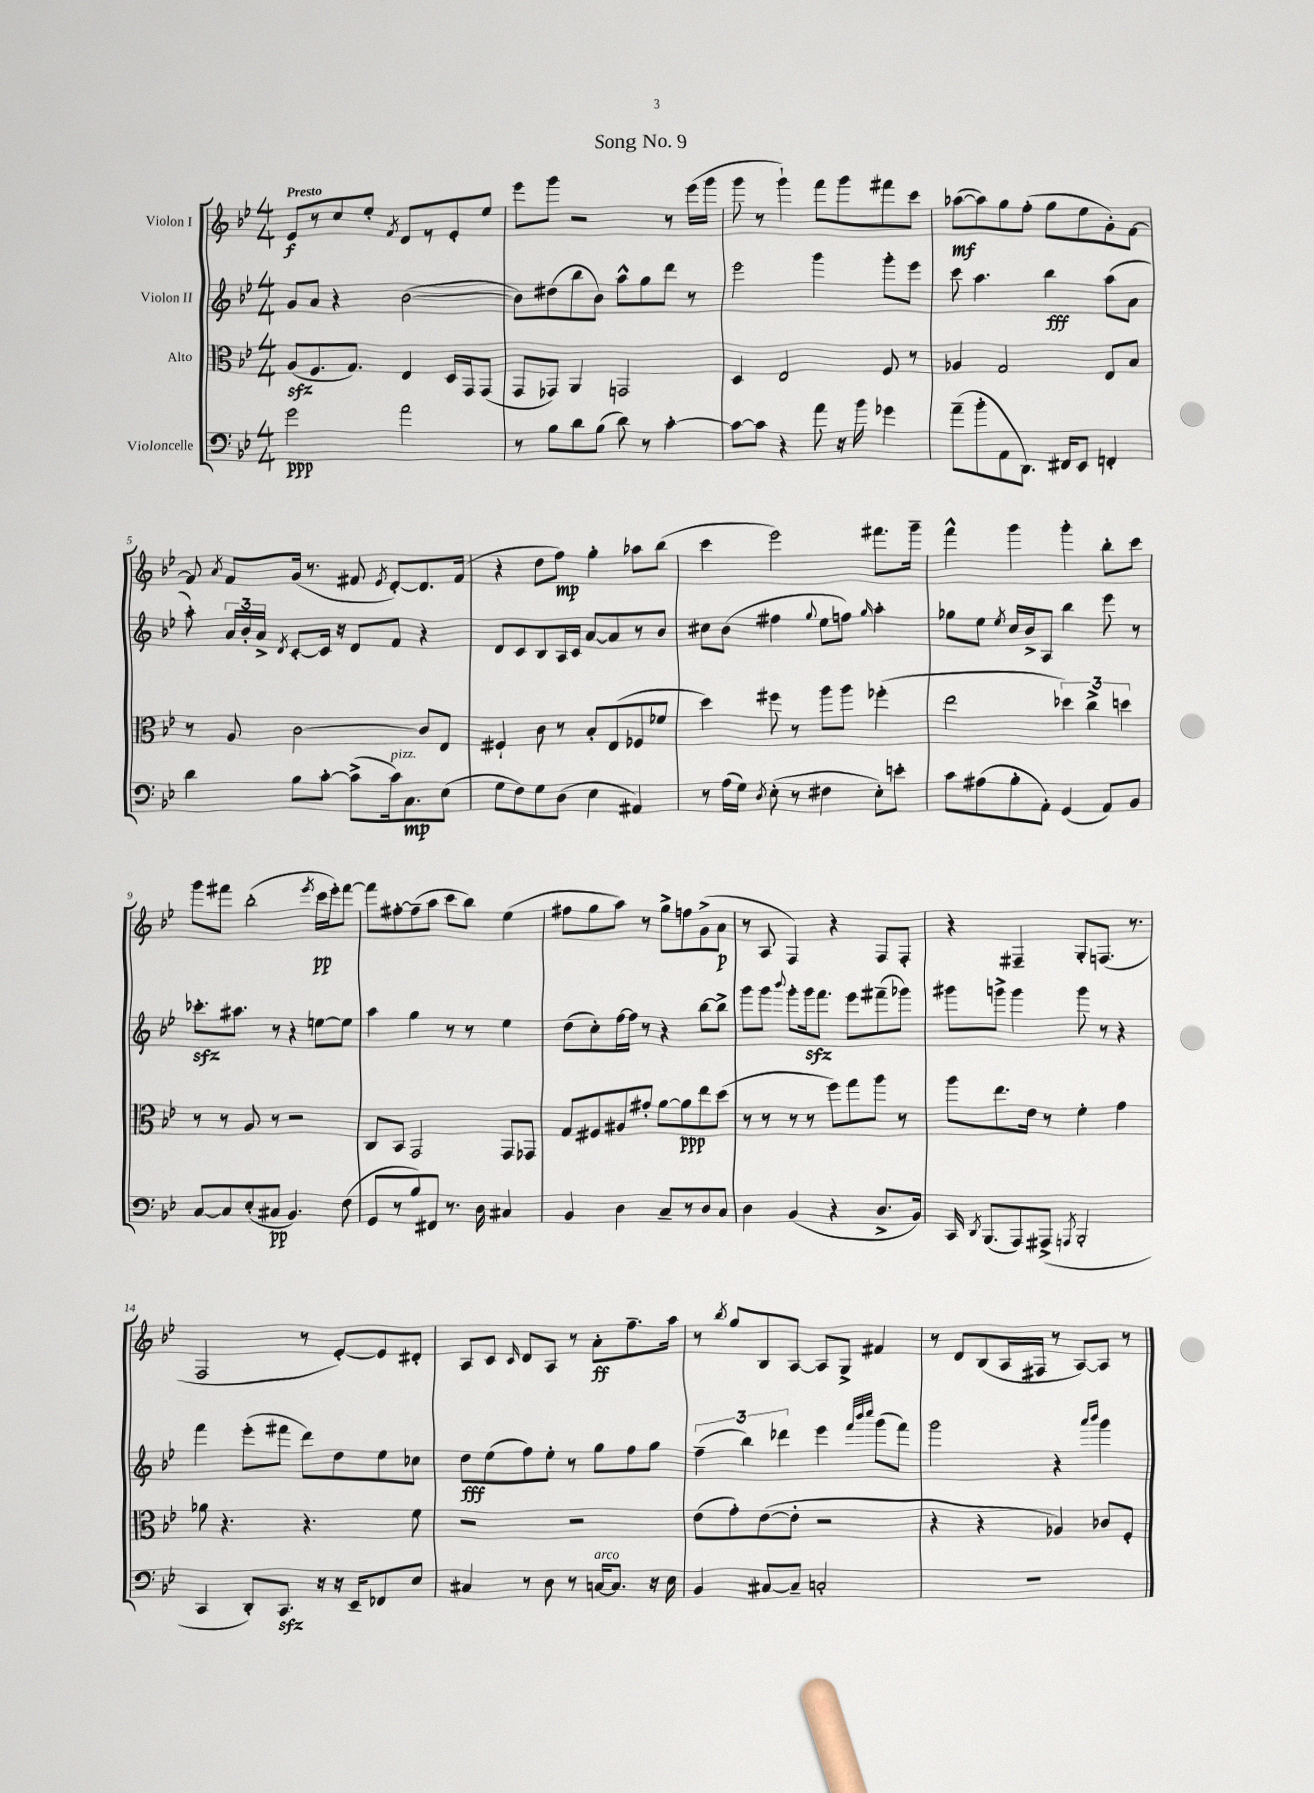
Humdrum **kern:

**kern	**kern	**kern	**kern
*staff4	*staff3	*staff2	*staff1
*clefF4	*clefC3	*clefG2	*clefG2
*k[b-e-]	*k[b-e-]	*k[b-e-]	*k[b-e-]
*M4/4	*M4/4	*M4/4	*M4/4
2g	(8A	8g	8e-
.	8.F	8a	8r
.	.	4r	8cc
.	8.G)	.	.
.	.	.	8ee-'
.	.	.	8qf
2a	4E-	([2b-	8d
.	.	.	8r
.	16D	.	8e-'
.	16GG	.	.
.	(8GG	.	8ee-
=	=	=	=
8r	8GG	8b-])	8eee-
8B-	8GG-)	(8dd#	8ggg
8d	4AA	8bb-	2r
(8B-	.	8b-)	.
8d)	2GG	8aa^^	.
8r	.	8gg	.
[4c'	.	8ddd	8r
.	.	8r	(16eee-
.	.	.	16ggg
=	=	=	=
8c_	4D	2eee-	8ggg
8c]	.	.	8r
4r	2E-	.	4ggg`)
8a	.	4ggg	8fff
16r	.	.	8ggg
16b-	.	.	.
4g-	8F	8ggg'	8fff#
.	8r	8eee-	8ccc
=	=	=	=
(8a~	4A-	8ccc	([8aa-
8b-'	.	4.aa	8aa-])
8AA	2G	.	8gg
8.DD)	.	.	(8ff'
.	.	4bb-	8gg
16FF#	.	.	.
8EE-	.	.	8ee-
4FF'	8E-	(8aa	8g')
.	8B-	8a	[8f
=	=	=	=
4d	8r	8aa')	8f]
.	.	.	8qa
.	8A	24a	8f
.	.	24b-'	.
.	.	24a^	.
.	.	8qd	.
8B-	[2c	[8c'	(16g
.	.	.	8.r
[8c'	.	16c]	.
.	.	16r	.
(8c^]	.	8d	8f#
.	.	.	8qe-
16c)	.	8f	[8d')
8.C	.	.	.
.	8c]	4r	8.d]
(8E-	8E-	.	.
.	.	.	(16f#
=	=	=	=
8G	4F#`	8d	4r
8F)	.	8c	.
8G	8c	8B-	8dd
(8D	8r	16A	8ff)
.	.	16c	.
4E-	8B-'	[8a	4gg'
.	(8E-	8a]	.
4AA#)	8F-	8r	8aa-
.	8f-	8b-	(8bb-
=	=	=	=
8r	4dd)	8cc#	4ccc
(16A	.	(8b-	.
16G)	.	.	.
8qD	.	.	.
(8E-'	8ff#	4ff#	2eee-)
8r	8r	.	.
.	.	8qqgg	.
4F#	8aa	8ee-	.
.	8aa	8ff)	.
.	.	16qqgg	.
8E-')	(4ff-'	4aa'	8.fff#
8e'	.	.	.
.	.	.	16ggg~
=	=	=	=
8c	2ee-	8gg-	4fff^^
(8A#	.	8ee-	.
.	.	8qee-	.
8B-'	.	16cc	4ggg
.	.	16b-^	.
8AA')	.	8A	.
(4GG	6dd-)	4bb-	4ggg'
.	6cc^	.	.
8AA)	.	8eee-	8bb-'
.	6dd	.	.
8BB-	.	8r	8ccc
=	=	=	=
[8C	8r	8.ccc-'	8ggg
8C]	8r	.	8fff#
.	.	8.aa#	.
(8E-'	8A	.	(2bb-'
8C#	8r	8r	.
4.BB-)	2r	4r	.
.	.	.	8qeee-
.	.	[8ee	16ccc
.	.	.	16eee-')
(8F	.	8ee]	[8fff#
=	=	=	=
8GG	8C	4aa	8fff#]
8r	8BB-	.	[8ff#'
8B-)	2GG	4gg	(8ff#~]
8FF#	.	.	8aa
8.r	.	8r	8ccc
.	.	8r	8bb-)
16D	.	.	.
4C#	8GG	4ee-	(4ee-
.	8GG-	.	.
=	=	=	=
4BB-	8G	(8dd	8ff#
.	8F#	8cc')	8gg
4D	8A#	[16ff	8aa)
.	.	16ff]	.
.	8g#'	8r	8r
8C~	[8a	4r	8gg^
8r	8a]	.	8ff
8D	8ee-	[8bb-	(8g^
8C	(8dd	8bb-^]	8a
=	=	=	=
4D	8r	8ggg	8r
.	8r	8ggg	8A
.	.	8qqbbb-	.
(4BB-	8r	8ggg'	4F)
.	8r	16ggg	.
.	.	8.fff	.
4r	8ff)	.	4r
.	8gg	8eee-	.
8.D^	8aa	(8fff#~	8F
.	8r	8ggg-)	8F'
16BB-)	.	.	.
=	=	=	=
16CC	8aa	8ggg#	4r
8qDD	.	.	.
(8.BBB-	.	.	.
.	8.ee-	8ggg^	.
8AAA)	.	4ggg	4F#~
.	16e-	.	.
(8AAA#^	8r	.	.
8qAAA	.	.	.
2BBB-'	4f'	8ggg	8G'
.	.	8r	(8.F
.	4g	4r	.
.	.	.	8.r
=	=	=	=
4CC	8a-	4fff	2F
.	4.r	.	.
8DD')	.	(8eee-'	.
8.CC	.	8fff#	.
.	4.r	8ddd)	8r
16r	.	.	.
16r	.	8dd	[8e-')
16EE-~	.	.	.
8FF-	.	8ee-	8e-]
8E-	8f	8cc-	8d#'
=	=	=	=
4C#	2r	8dd	8A
.	.	(8ee-	8c
.	.	.	16qqc
8r	.	8ff)	8d
8D	.	8ee-'	8A
8r	2r	8r	8r
[16C	.	8gg	8a'
8.C]	.	.	.
.	.	8ff	8.ff~
16r	.	8gg	.
16E-	.	.	16aa
=	=	=	=
4BB-	(8e-	(6ff~	8r
.	.	.	8qbb-
.	8g')	.	8gg
.	.	6bb-)	.
[8C#	([8e-	.	8B-
.	.	6ddd-	.
8C#~]	8e-']	.	[8A
2C'	2r	4eee-	8A]
.	.	.	8G^
.	.	32qqfff	.
.	.	32qqbbb-	.
.	.	32qqcccc	.
.	.	(8ggg	4f#
.	.	8fff)	.
=	=	=	=
1r	4r	2ggg	8r
.	.	.	8d
.	4r	.	(8B-
.	.	.	16A
.	.	.	16F#
.	4A-)	4r	8r
.	.	.	[8A)
.	.	16qqaaa	.
.	.	16qqbbb-	.
.	8c-	4ggg	8A]
.	8F'	.	8r
==	==	==	==
*-	*-	*-	*-
